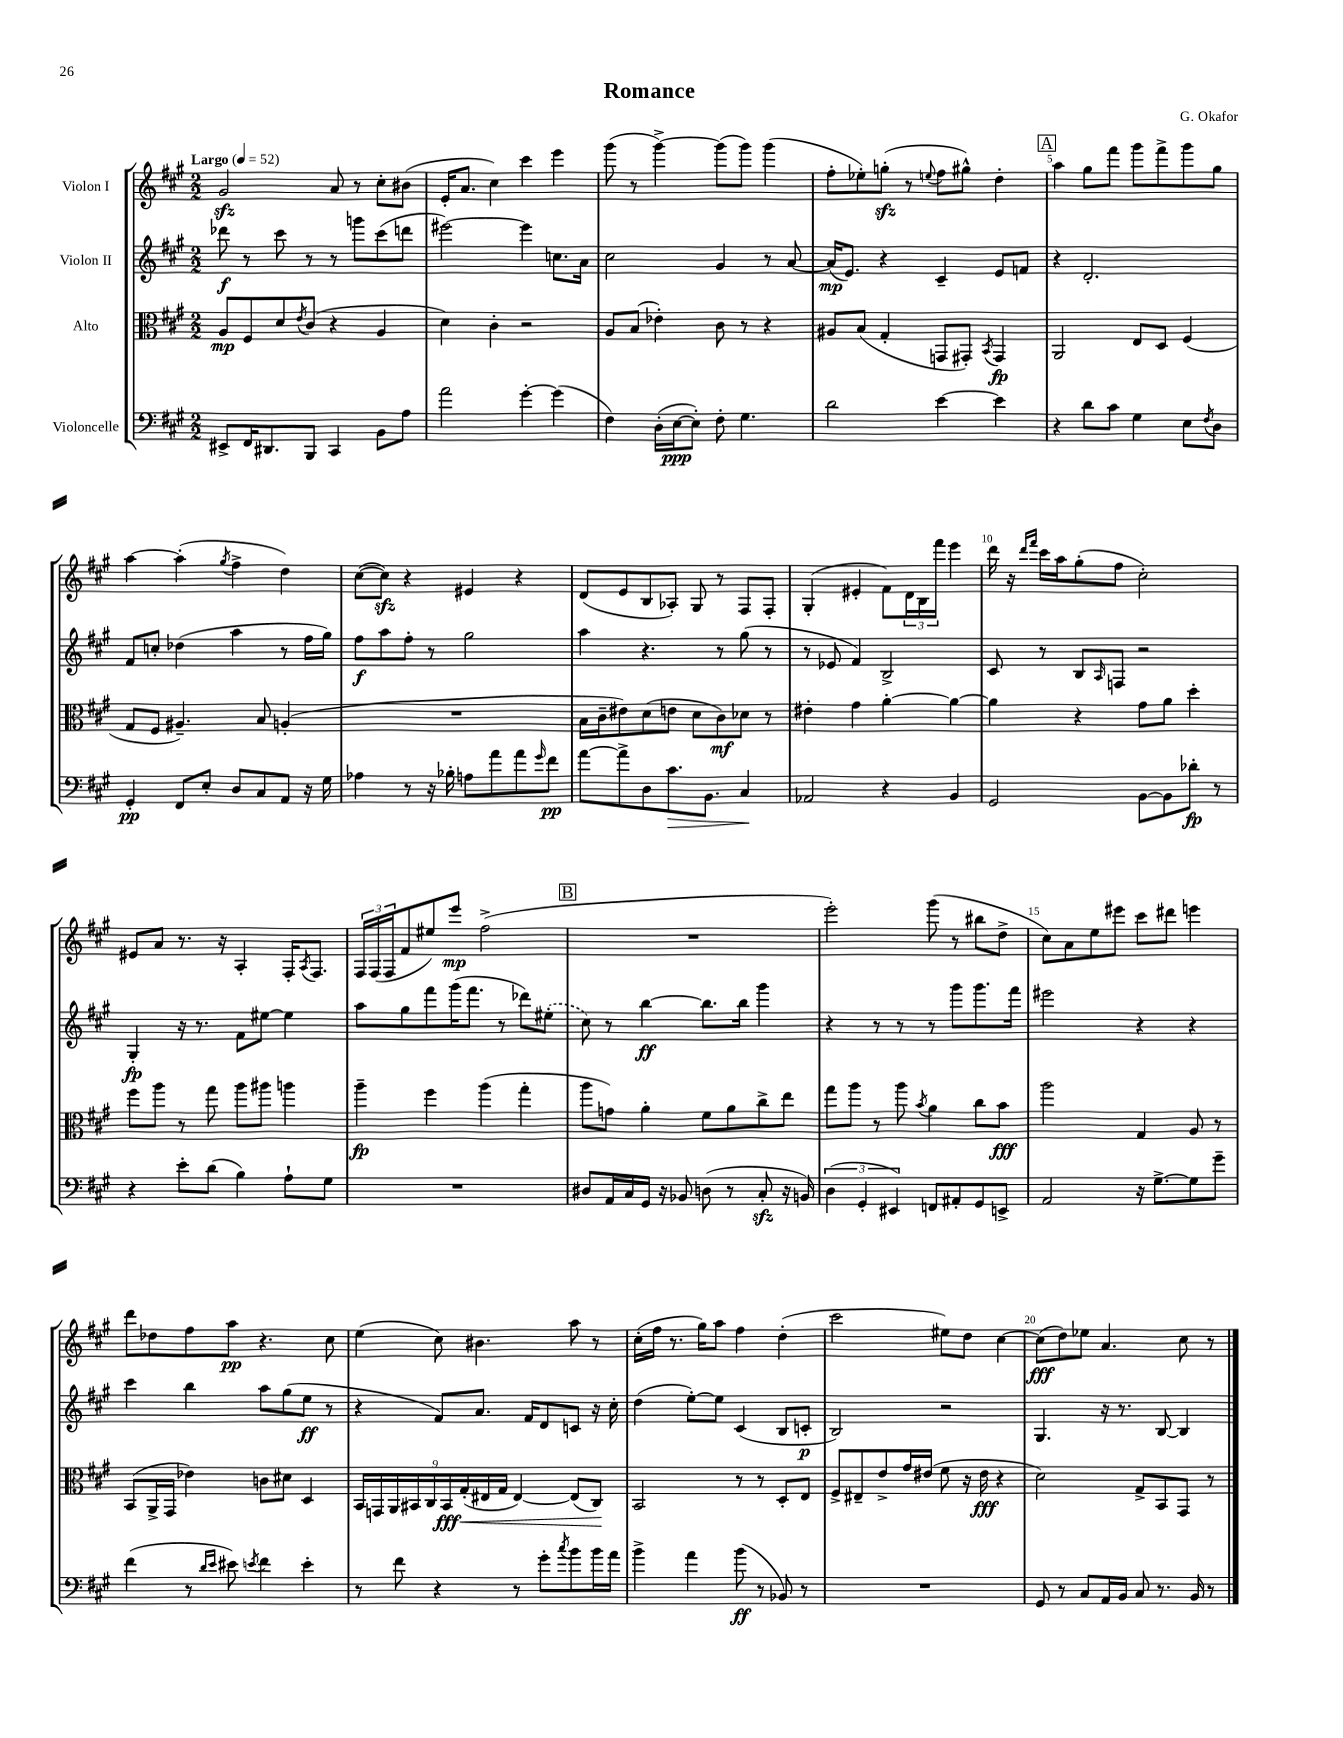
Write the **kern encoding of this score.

**kern	**kern	**kern	**kern
*staff4	*staff3	*staff2	*staff1
*clefF4	*clefC3	*clefG2	*clefG2
*k[f#c#g#]	*k[f#c#g#]	*k[f#c#g#]	*k[f#c#g#]
*M2/2	*M2/2	*M2/2	*M2/2
*MM52	*MM52	*MM52	*MM52
8EE#^	8A	8ddd-	2g#
16FF#	8F#	8r	.
8.DD#	.	.	.
.	8d	8ccc#	.
.	8qe	.	.
8BBB	(8c#	8r	.
4CC#	4r	8r	8a
.	.	8ggg	8r
8BB	4A	(8ccc#	8cc#'
8A	.	8ddd	(8b#
=	=	=	=
2a	4d)	[2eee#)	16e'
.	.	.	8.a
.	4c#'	.	4cc#)
[4g#'	2r	4eee#]	4ccc#
(4g#]	.	8.cc	4eee
.	.	16a	.
=	=	=	=
4F#)	8A	2cc#	(8ggg#
.	(8B	.	8r
(16D'	4e-')	.	[4ggg#^)
[16E	.	.	.
8E'])	.	.	.
8F#'	8c#	4g#	(8ggg#]
4.G#	8r	.	8ggg#)
.	4r	8r	(4ggg#
.	.	[8a	.
=	=	=	=
2d	8A#	(16a]	8ff#'
.	.	8.e)	.
.	(8B	.	8ee-')
.	4G#'	4r	(8gg'
.	.	.	8r
.	.	.	8qqee
[4e	8GG	4c#~	8ff#
.	8GG#')	.	8gg#^^)
.	8qBB	.	.
4e]	4GG#	8e	4dd'
.	.	8f	.
=	=	=	=
4r	2AA	4r	4aa
8d	.	2.d'	8gg#
8c#	.	.	8fff#
4G#	8E	.	8ggg#
.	8D	.	8fff#^
8E	(4F#	.	8ggg#
8qF#	.	.	.
8D	.	.	8gg#
=	=	=	=
4GG#'	8G#	8f#	[4aa
.	8F#	8cc'	.
8FF#	4.A#~)	(4dd-	(4aa']
8E'	.	.	.
.	.	.	8qgg#
8D	.	4aa	4ff#^
8C#	8B	.	.
8AA	(4A'	8r	4dd)
16r	.	16ff#	.
16G#	.	16gg#)	.
=	=	=	=
4A-	1r	8ff#	([8cc#
.	.	8aa	8cc#])
8r	.	8ff#'	4r
16r	.	8r	.
16B-'	.	.	.
8A	.	2gg#	4e#
8a	.	.	.
8a	.	.	4r
16qqg#	.	.	.
8f#	.	.	.
=	=	=	=
[8a	16B	4aa	(8d
.	16c#~	.	.
8a^]	8e#)	.	8e
8D	(8d	4.r	8B
8.c#	8e	.	8A-')
.	8d	.	8G#
8.BB	.	.	.
.	8c#)	8r	8r
4C#	8d-	(8gg#	8F#
.	8r	8r	8F#'
=	=	=	=
2AA-	4e#'	8r	(4G#'
.	.	8e-	.
.	4g#	4f#)	4e#'
4r	[4a'	2B^	8f#)
.	.	.	24d
.	.	.	24B
.	.	.	24fff#
4BB	4a_	.	4eee
=	=	=	=
2GG#	4a]	8c#	16ddd
.	.	.	16r
.	.	.	16qqddd
.	.	.	16qqfff#
.	.	8r	16ccc#
.	.	.	16aa
.	4r	8B	(8gg#'
.	.	16qqA	.
.	.	8F	8ff#
[8BB	8g#	2r	2cc#')
8BB]	8a	.	.
8d-'	4dd'	.	.
8r	.	.	.
=	=	=	=
4r	8ff#	4G#'	8e#
.	8aa	.	8a
8e'	8r	16r	8.r
.	.	8.r	.
(8d	8gg#	.	.
.	.	.	16r
4B)	8aa	8f#	4A'
.	8aa#	[8ee#	.
8A`	4aa	4ee#]	16F#'
.	.	.	8qA
.	.	.	8.F#
8G#	.	.	.
=	=	=	=
1r	4aa~	8aa	24F#
.	.	.	(24F#
.	.	.	24F#
.	.	8gg#	8f#
.	4ff#	8fff#	8ee#)
.	.	(16ggg#	8eee
.	.	8.fff#	.
.	(4aa	.	(2ff#^
.	.	8r	.
.	4gg#'	8ddd-)	.
.	.	(8ee#'	.
=	=	=	=
8D#	8aa	8cc#)	1r
16AA	8g)	8r	.
16C#	.	.	.
16GG#	4a'	[4bb	.
16r	.	.	.
8BB-	.	.	.
(8D	8f#	8.bb]	.
8r	8a	.	.
.	.	16bb	.
8C#'	8cc#^	4ggg#	.
16r	8ee	.	.
16BB)	.	.	.
=	=	=	=
(6D	8gg#	4r	2eee')
.	8aa	.	.
6GG#'	.	.	.
.	8r	8r	.
6EE#)	.	.	.
.	8aa	8r	.
.	8qb	.	.
8FF	4a	8r	(8ggg#
8AA#'	.	8ggg#	8r
8GG#	8cc#	8.ggg#	8bb#
8EE^	8b	.	8dd^
.	.	16fff#	.
=	=	=	=
2AA	2aa	2eee#	8cc#)
.	.	.	8a
.	.	.	8ee
.	.	.	8eee#
16r	4G#	4r	8ccc#
[8.G#^	.	.	.
.	.	.	8ddd#
8G#]	8A	4r	4eee
8g#~	8r	.	.
=	=	=	=
(4f#	(8BB	4ccc#	8ddd
.	16AA^	.	8dd-
.	16GG#	.	.
8r	4e-)	4bb	8ff#
16qqd	.	.	.
16qqe	.	.	.
8e#)	.	.	8aa
8qe	.	.	.
4f#	8c	8aa	4.r
.	8d#	(8gg#	.
4e'	4D	8ee	.
.	.	8r	8cc#
=	=	=	=
8r	18BB	4r	(4ee
.	18GG	.	.
.	18AA	.	.
8f#	.	.	.
.	18BB#	.	.
.	18C#	.	.
4r	.	8f#)	8cc#)
.	18BB#	.	.
.	(18G#'	.	.
.	.	8.a	4.b#
.	18E#	.	.
.	18G#	.	.
8r	[4E#)	.	.
.	.	16f#	.
8g#'	.	8d	.
8qcc#	.	.	.
8b	(8E#]	8c	8aa
16b	8C#)	16r	8r
16a	.	16cc#'	.
=	=	=	=
4b^	2BB	(4dd	(16cc#'
.	.	.	16ff#
.	.	.	8.r
4a	.	[8ee')	.
.	.	.	16gg#)
.	.	8ee]	8aa
(8b	8r	(4c#	4ff#
8r	8r	.	.
8BB-)	8D'	8B	(4dd'
8r	8E	8c'	.
=	=	=	=
1r	8F#^	2B)	2ccc#
.	8E#~	.	.
.	8e^	.	.
.	16g#	.	.
.	(16e#	.	.
.	8f#	2r	8ee#)
.	16r	.	8dd
.	16e#	.	.
.	4r	.	[4cc#
=	=	=	=
8GG#	2d)	4.G#	(8cc#]
8r	.	.	8dd)
8C#	.	.	8ee-
16AA	.	16r	4.a
16BB	.	8.r	.
8C#	8G#^	.	.
8.r	8BB	[8B	.
.	8GG#	4B]	8cc#
16BB	.	.	.
8r	8r	.	8r
==	==	==	==
*-	*-	*-	*-
